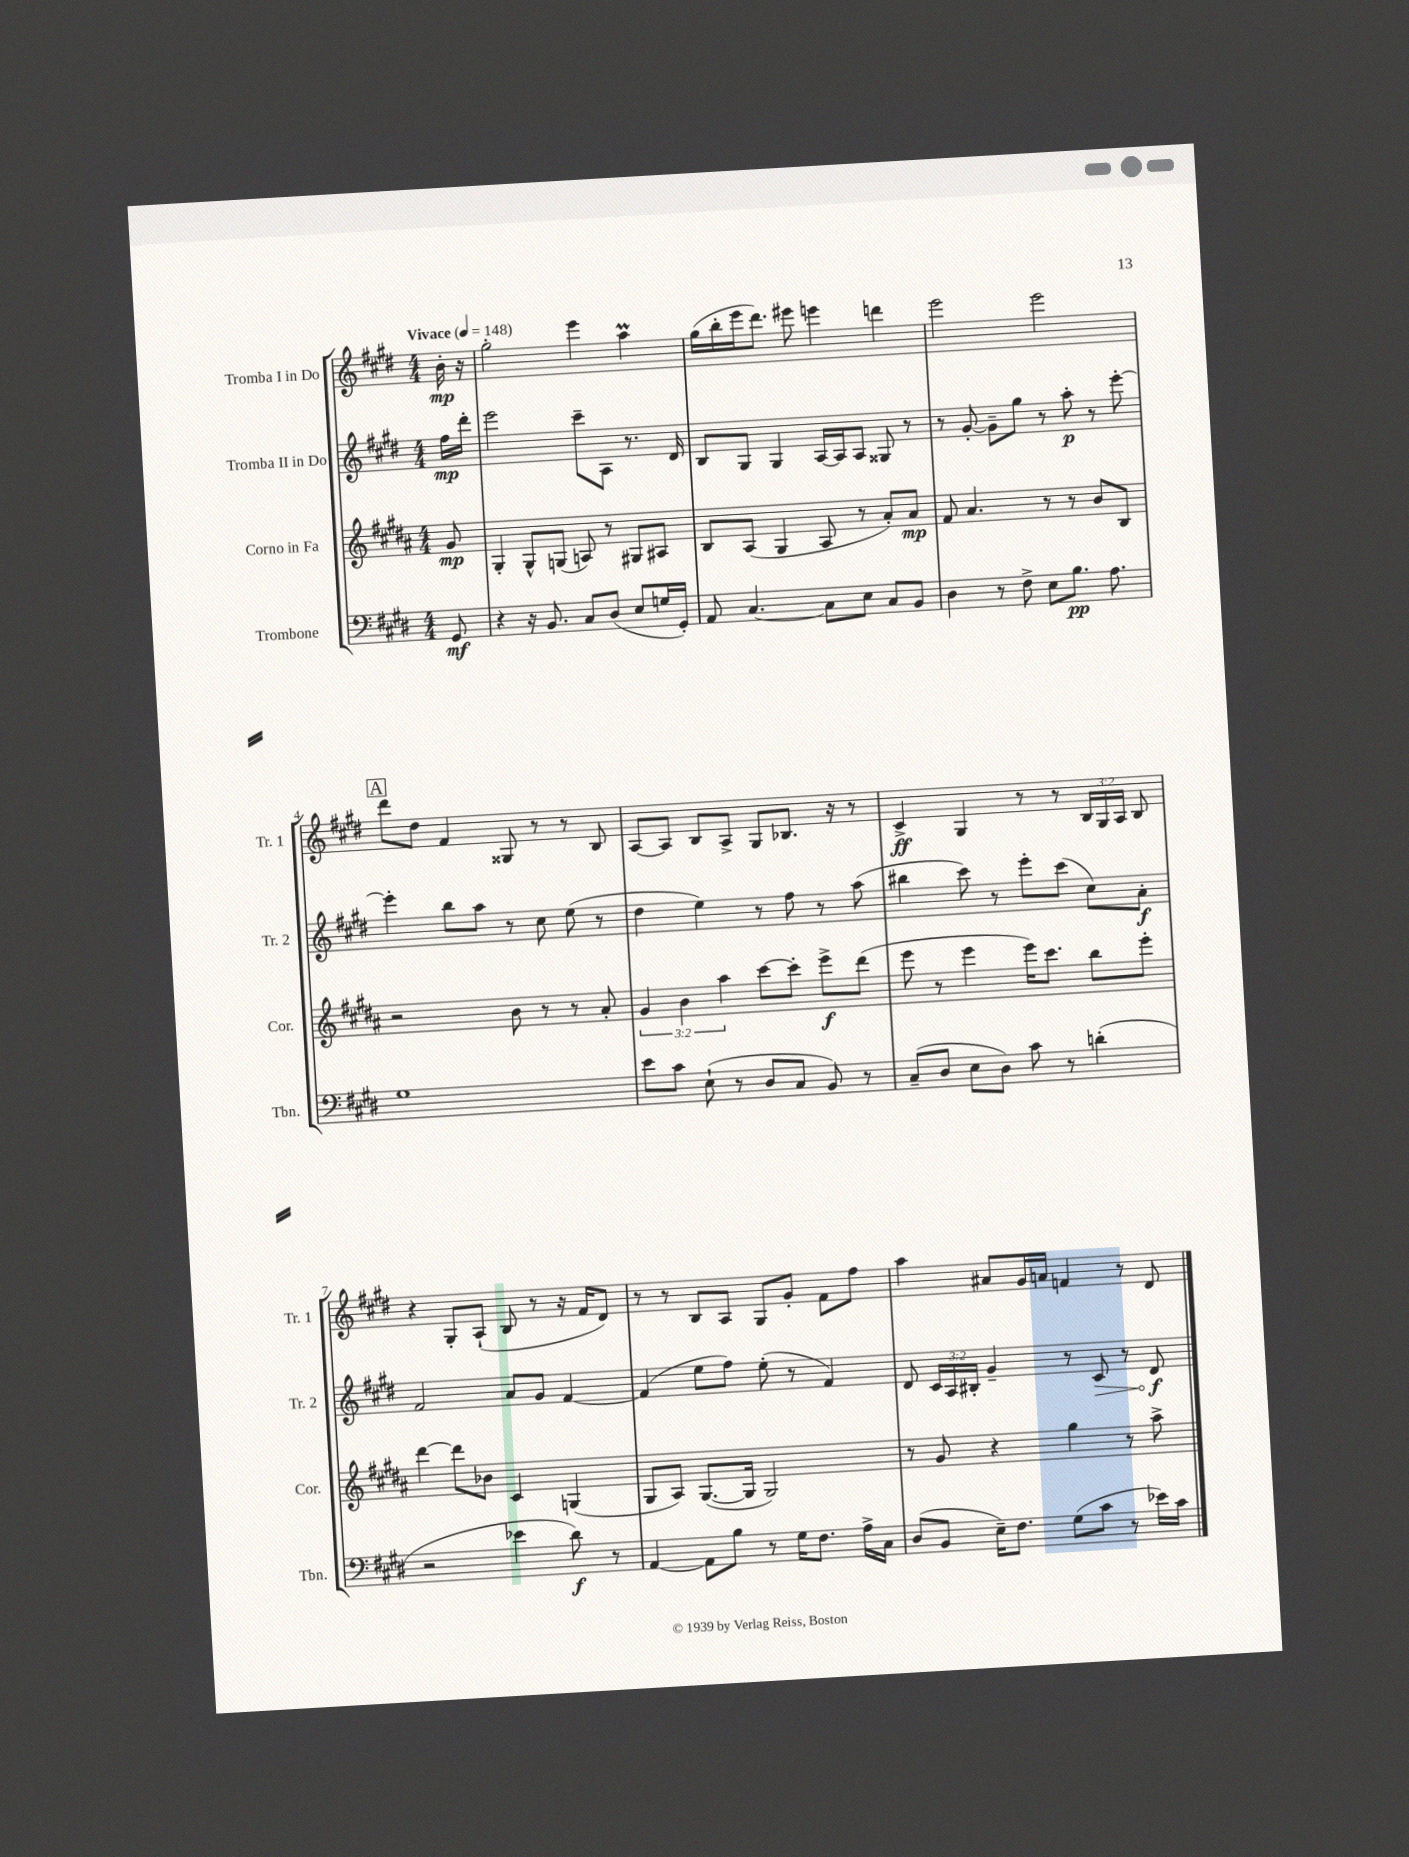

**kern	**kern	**kern	**kern
*staff4	*staff3	*staff2	*staff1
*clefF4	*clefG2	*clefG2	*clefG2
*k[f#c#g#d#]	*k[f#c#g#d#a#]	*k[f#c#g#d#]	*k[f#c#g#d#]
*M4/4	*M4/4	*M4/4	*M4/4
*MM148	*MM148	*MM148	*MM148
8GG#	8g#	16ff#	16b'
.	.	16ddd#'	16r
=	=	=	=
4r	4G#'	2eee	2gg#'
16r	8G#^^	.	.
8.BB	.	.	.
.	(8G	.	.
8C#	8A)	8ccc#~	4eee
(8D#	8r	8A	.
8E	8G#	8.r	4aa
16G	8A#	.	.
16GG#')	.	16d#	.
=	=	=	=
8AA	8B	8B	(16gg#
.	.	.	16bb'
[4.C#	(8A#	8G#	16eee
.	.	.	8.ddd#)
.	4G#	4G#	.
.	.	.	8eee#
8C#]	8A#	[16A	4eee
.	.	16A]	.
8E	8r	8A	.
8C#	8a#')	8G##	4ddd
8BB	8a#	8r	.
=	=	=	=
4D#	8f#	8r	2eee
.	4.a#	[8g#'	.
8r	.	8g#~]	.
8F#^	.	8gg#	.
8E	8r	8r	2eee
8.B	8r	8aa'	.
.	8b	8r	.
8.A	.	.	.
.	8B	[8eee'	.
=	=	=	=
1G#	2r	4eee']	8ddd#
.	.	.	8dd#
.	.	8bb	4f#
.	.	8aa	.
.	8b	8r	8G##
.	8r	8cc#	8r
.	8r	(8ee	8r
.	8a#'	8r	8B
=	=	=	=
8e	6g#	4dd#	[8A
8c#	.	.	8A]
.	6b	.	.
(8E`	.	4ee)	8B
.	6aa#	.	.
8r	.	.	8A^
8D#	[8ccc#	8r	8G#
8C#	8ccc#']	8ff#	8.B-
8BB)	8eee^	8r	.
.	.	.	16r
8r	(8ddd#	(8aa	8r
=	=	=	=
(8C#~	8eee	4bb#	4c#^
8D#	8r	.	.
8E	4eee	8ccc#)	4G#
8D#)	.	8r	.
8c#	16eee)	8eee'	8r
.	8.ccc#	.	.
8r	.	(8ccc#	8r
(4d'	8bb	8cc#)	24B
.	.	.	24G#
.	.	.	24A
.	8eee'	8a'	8B
=	=	=	=
2r	[4ddd#	2f#	4r
.	8ddd#]	.	8G#'
.	8b-	.	(8A`
4e-	4c#	8a	8B
.	.	8g#	8r
8d#)	(4G	[4f#	16r
.	.	.	16f#
8r	.	.	8d#)
=	=	=	=
[4AA	8G#	(4f#]	8r
.	8A#)	.	8r
8AA]	([8.G#	8ee	8B
8B	.	8ff#)	8A
.	16G#]	.	.
8r	2G#)	(8ee'	8G#
16G#	.	8r	8g#'
8.F#	.	.	.
.	.	4f#)	8f#
16A^	.	.	8ff#
16C#	.	.	.
=	=	=	=
(8D#	8r	8d#	4aa
8BB	8g#	24c#	.
.	.	24A	.
.	.	24B#'	.
16E~)	4r	4g#~	8a#
8.F#	.	.	.
.	.	.	16g#
.	.	.	16a
(8G#	4gg#	8r	4f
8c#	.	8c#	.
8r	8r	8r	8r
16e-)	8aa#^	8d#	8d#
16c#	.	.	.
==	==	==	==
*-	*-	*-	*-
